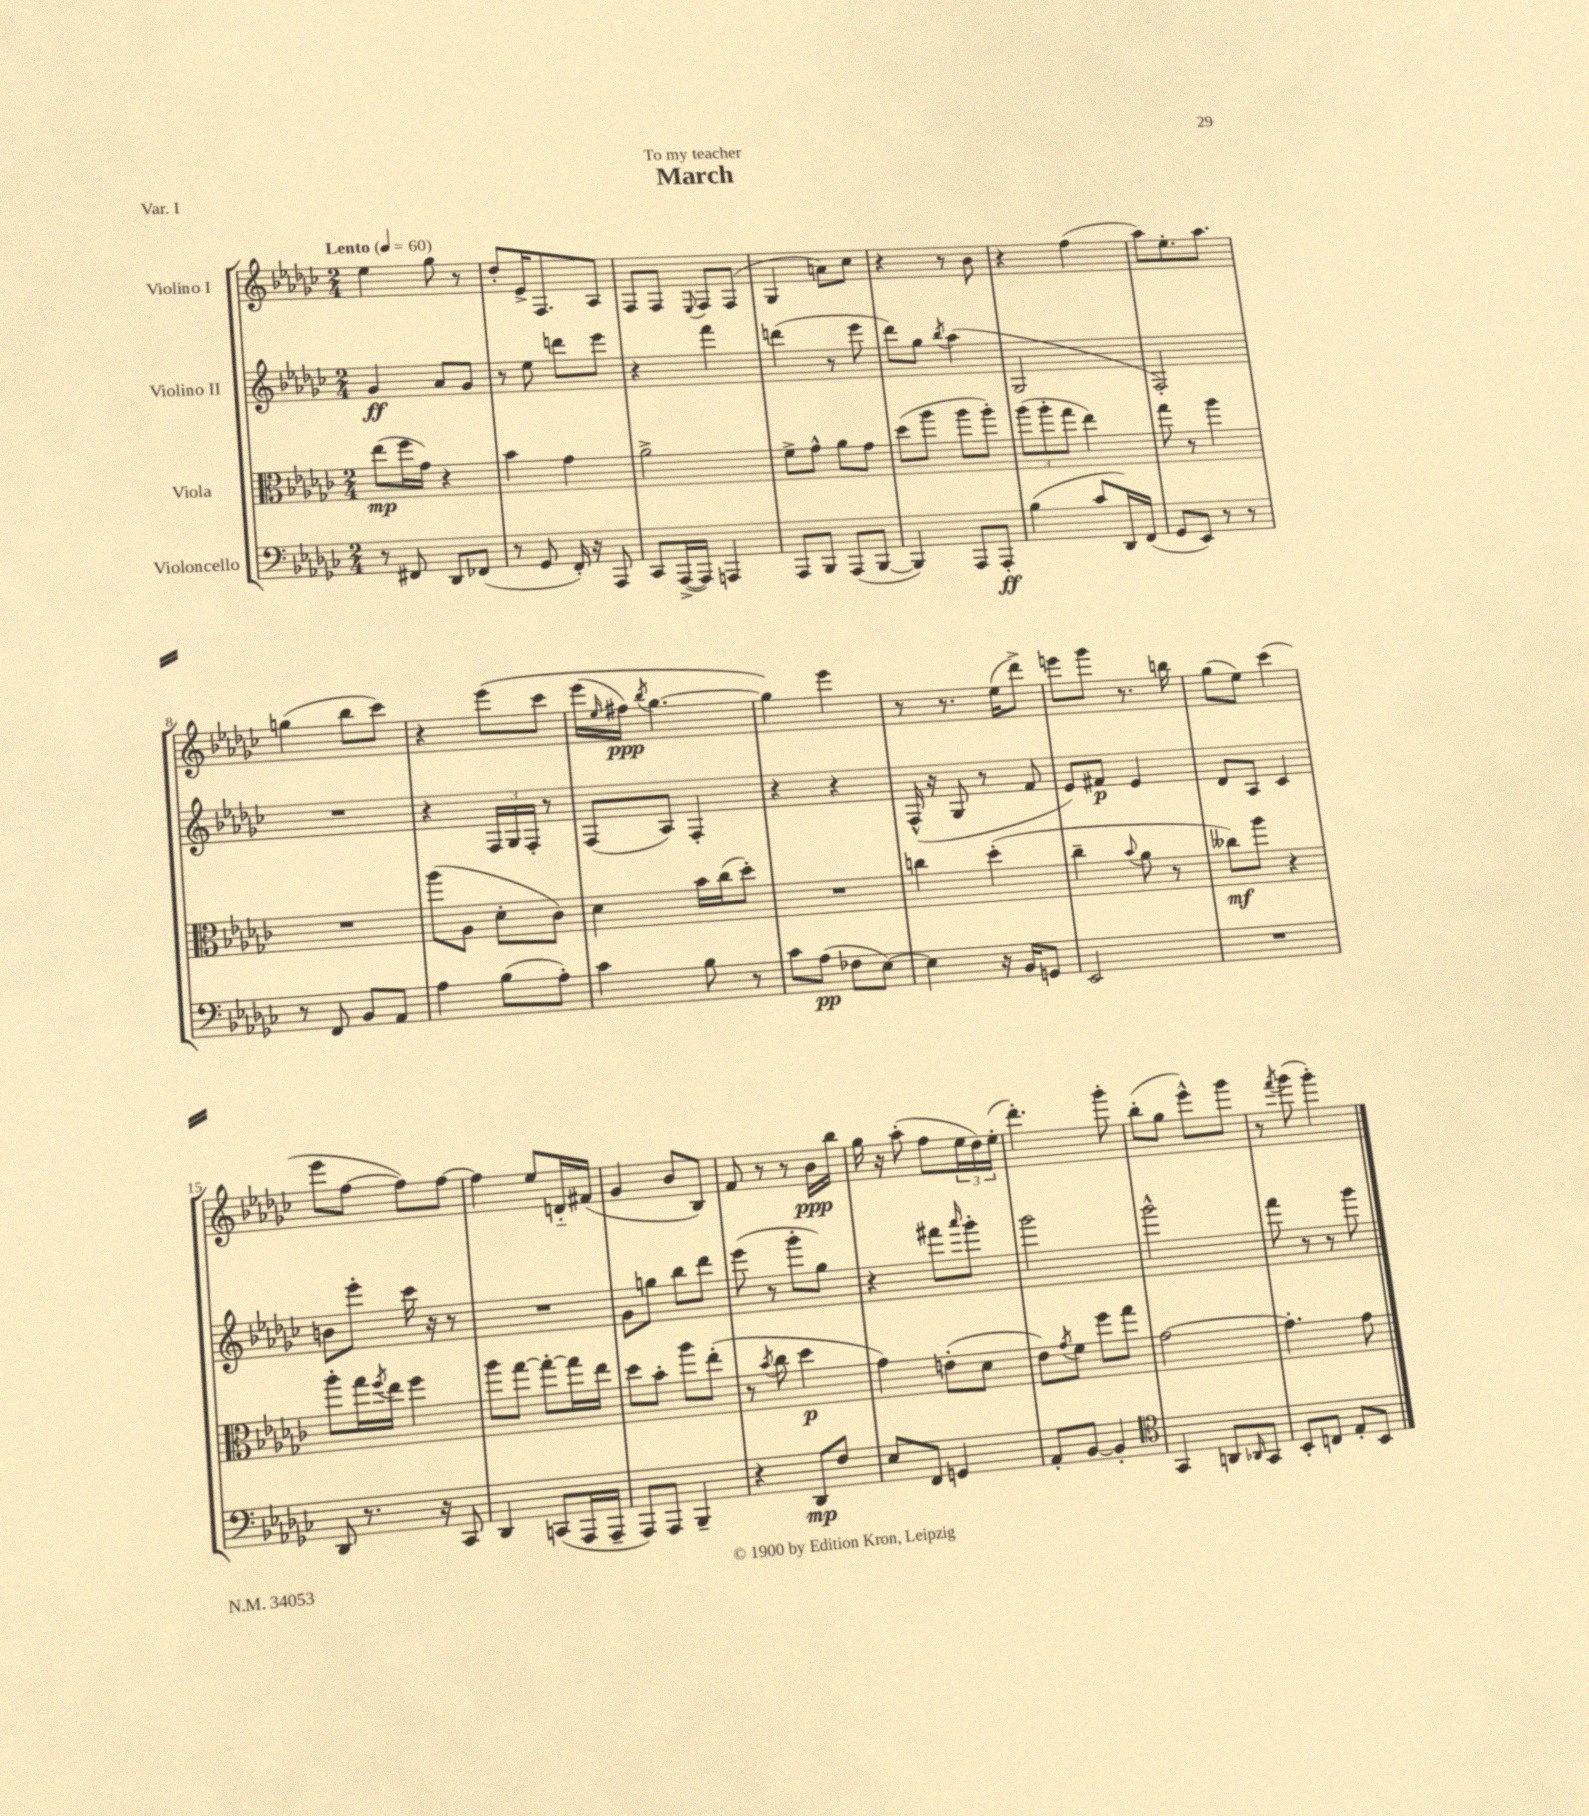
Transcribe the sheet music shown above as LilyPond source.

\header { title = "March" dedication = "To my teacher" piece = "Var. I" }
<<
\new StaffGroup <<
\new Staff = "s0" \with { instrumentName = "Violino I" } {
    \clef treble \key ges \major \numericTimeSignature \time 2/4 \tempo "Lento" 4 = 60
    ees''4 ges''8 r8 |
    des''8-. ees'16-> f8. aes8 |
    f8 f8 \appoggiatura { ees8 } f8 f8( |
    ges4 a'8) ces''8 |
    r4 r8 bes'8 |
    r4 f''4( |
    aes''8) ees''8.-. aes''8. |
    g''4( bes''8 ces'''8) |
    r4 ees'''8\( ces'''8 |
    ees'''16( \grace { ees''16 } fis''16\ppp) \acciaccatura { bes''8 } ges''4.~ |
    ges''4\) ees'''4 |
    r8 r8. ees''16( des'''8->) |
    e'''8 ges'''8 r8. b''16 |
    ges''8( ees''8) ces'''4( |
    ees'''8 f''8~ f''8) f''8~ |
    f''4 ees''8 d'16-_ fis'16( |
    ges'4 bes'8 bes8) |
    f'8 r8 r8 bes'16\ppp bes''16 |
    ges''16 r16 aes''8-.( f''8 \tuplet 3/2 { ees''16 des''16) ees''16-.( } |
    des'''4.-.) ges'''8-. |
    bes''8-.( ges''8 ees'''8-^) ges'''8 |
    r8 \acciaccatura { f'''8 } ges'''8( ges'''4-.) \bar "|." |
}
\new Staff = "s1" \with { instrumentName = "Violino II" } {
    \clef treble \key ges \major \numericTimeSignature \time 2/4
    ges'4\ff aes'8 ges'8 |
    r8 ees''8 d'''8 ees'''8 |
    r4 f'''4 |
    d'''4( r8 ees'''8 |
    des'''8) ges''8 \acciaccatura { bes''8 } aes''4( |
    ges2 |
    f2-.) |
    R2 |
    r4 \tuplet 3/2 { f16 ges16 f16-. } r8 |
    f8( aes8) f4-. |
    r4 r4 |
    f16-^( r16 ges8 r8 f'8 |
    ees'8) fis'8\p ees'4 |
    des'8 aes8 ces'4 |
    b'8 ees'''8-. ces'''16 r16 r8 |
    R2 |
    ges'8 g''8 bes''8 des'''8 |
    ees'''8( r8 ges'''8-. ges''8) |
    r4 fis'''8 \grace { aes'''16 } ges'''8-. |
    ges'''2 |
    ges'''2-^ |
    f'''8 r8 r8 ges'''8 \bar "|." |
}
\new Staff = "s2" \with { instrumentName = "Viola" } {
    \clef alto \key ges \major \numericTimeSignature \time 2/4
    ees''8\mp( f''16 ges'16) r4 |
    bes'4 ges'4 |
    aes'2-> |
    f'8-> ges'8-^ aes'8 ges'8 |
    des''8( aes''8 aes''8 aes''8-.) |
    \tuplet 3/2 { aes''8( aes''8-. ges''8 } ees''4) |
    ges''8 r8 aes''4 |
    R2 |
    aes''8( aes8 des'8-. ces'8) |
    des'4 bes'16 ces''16( des''8-.) |
    R2 |
    c''4 des''4-.( |
    ces''4-- \appoggiatura { bes'8 } aes'8 r8 |
    ceses''8\mf) aes''8 r4 |
    aes''8-. ges''16 \acciaccatura { f''8 } ees''16 f''4 |
    aes''8 ges''8~ ges''8~-. ges''16 ees''16 |
    des''8 bes'8-. aes''8 ees''8-.( |
    r8 \acciaccatura { bes'8 } ces''8 des''4\p |
    ges'4) e'8-.( des'8 |
    ees'8) \acciaccatura { ges'8 } f'8 f''8 ges''8 |
    ges'2~ |
    ges'4.-. ges'8 \bar "|." |
}
\new Staff = "s3" \with { instrumentName = "Violoncello" } {
    \clef bass \key ges \major \numericTimeSignature \time 2/4
    r8 fis,8 des,8 fes,8( |
    r8 ges,8 f,16-.) r16 aes,,8 |
    ces,8 aes,,16~->( aes,,16) a,,4 |
    aes,,8 bes,,8 aes,,8( bes,,8~ |
    bes,,4) aes,,8 aes,,8-.\ff |
    bes4( ces'8 des,16) f,16( |
    ges,8 ees,8) r8 r8 |
    r8 f,8 bes,8 aes,8 |
    aes4 bes8( aes8-.) |
    ces'4 bes8 r8 |
    ces'8 aes8\pp( fes8 ees8~) |
    ees4 r16 bes,16 g,8 |
    ees,2 |
    R2 |
    des,8 r8. r16 ces,8 |
    des,4 c,8( aes,,16 aes,,16-- |
    aes,,8) aes,,8 bes,,4-- |
    r4 des,8\mp f8 |
    ees8 f,8 g,4 |
    aes,8-. bes,8~ bes,4-. |
    \clef tenor ges,4 a,8 \grace { aes,16 } ges,8 |
    bes,8-. c8 ees8-. bes,8 \bar "|." |
}
>>
>>
